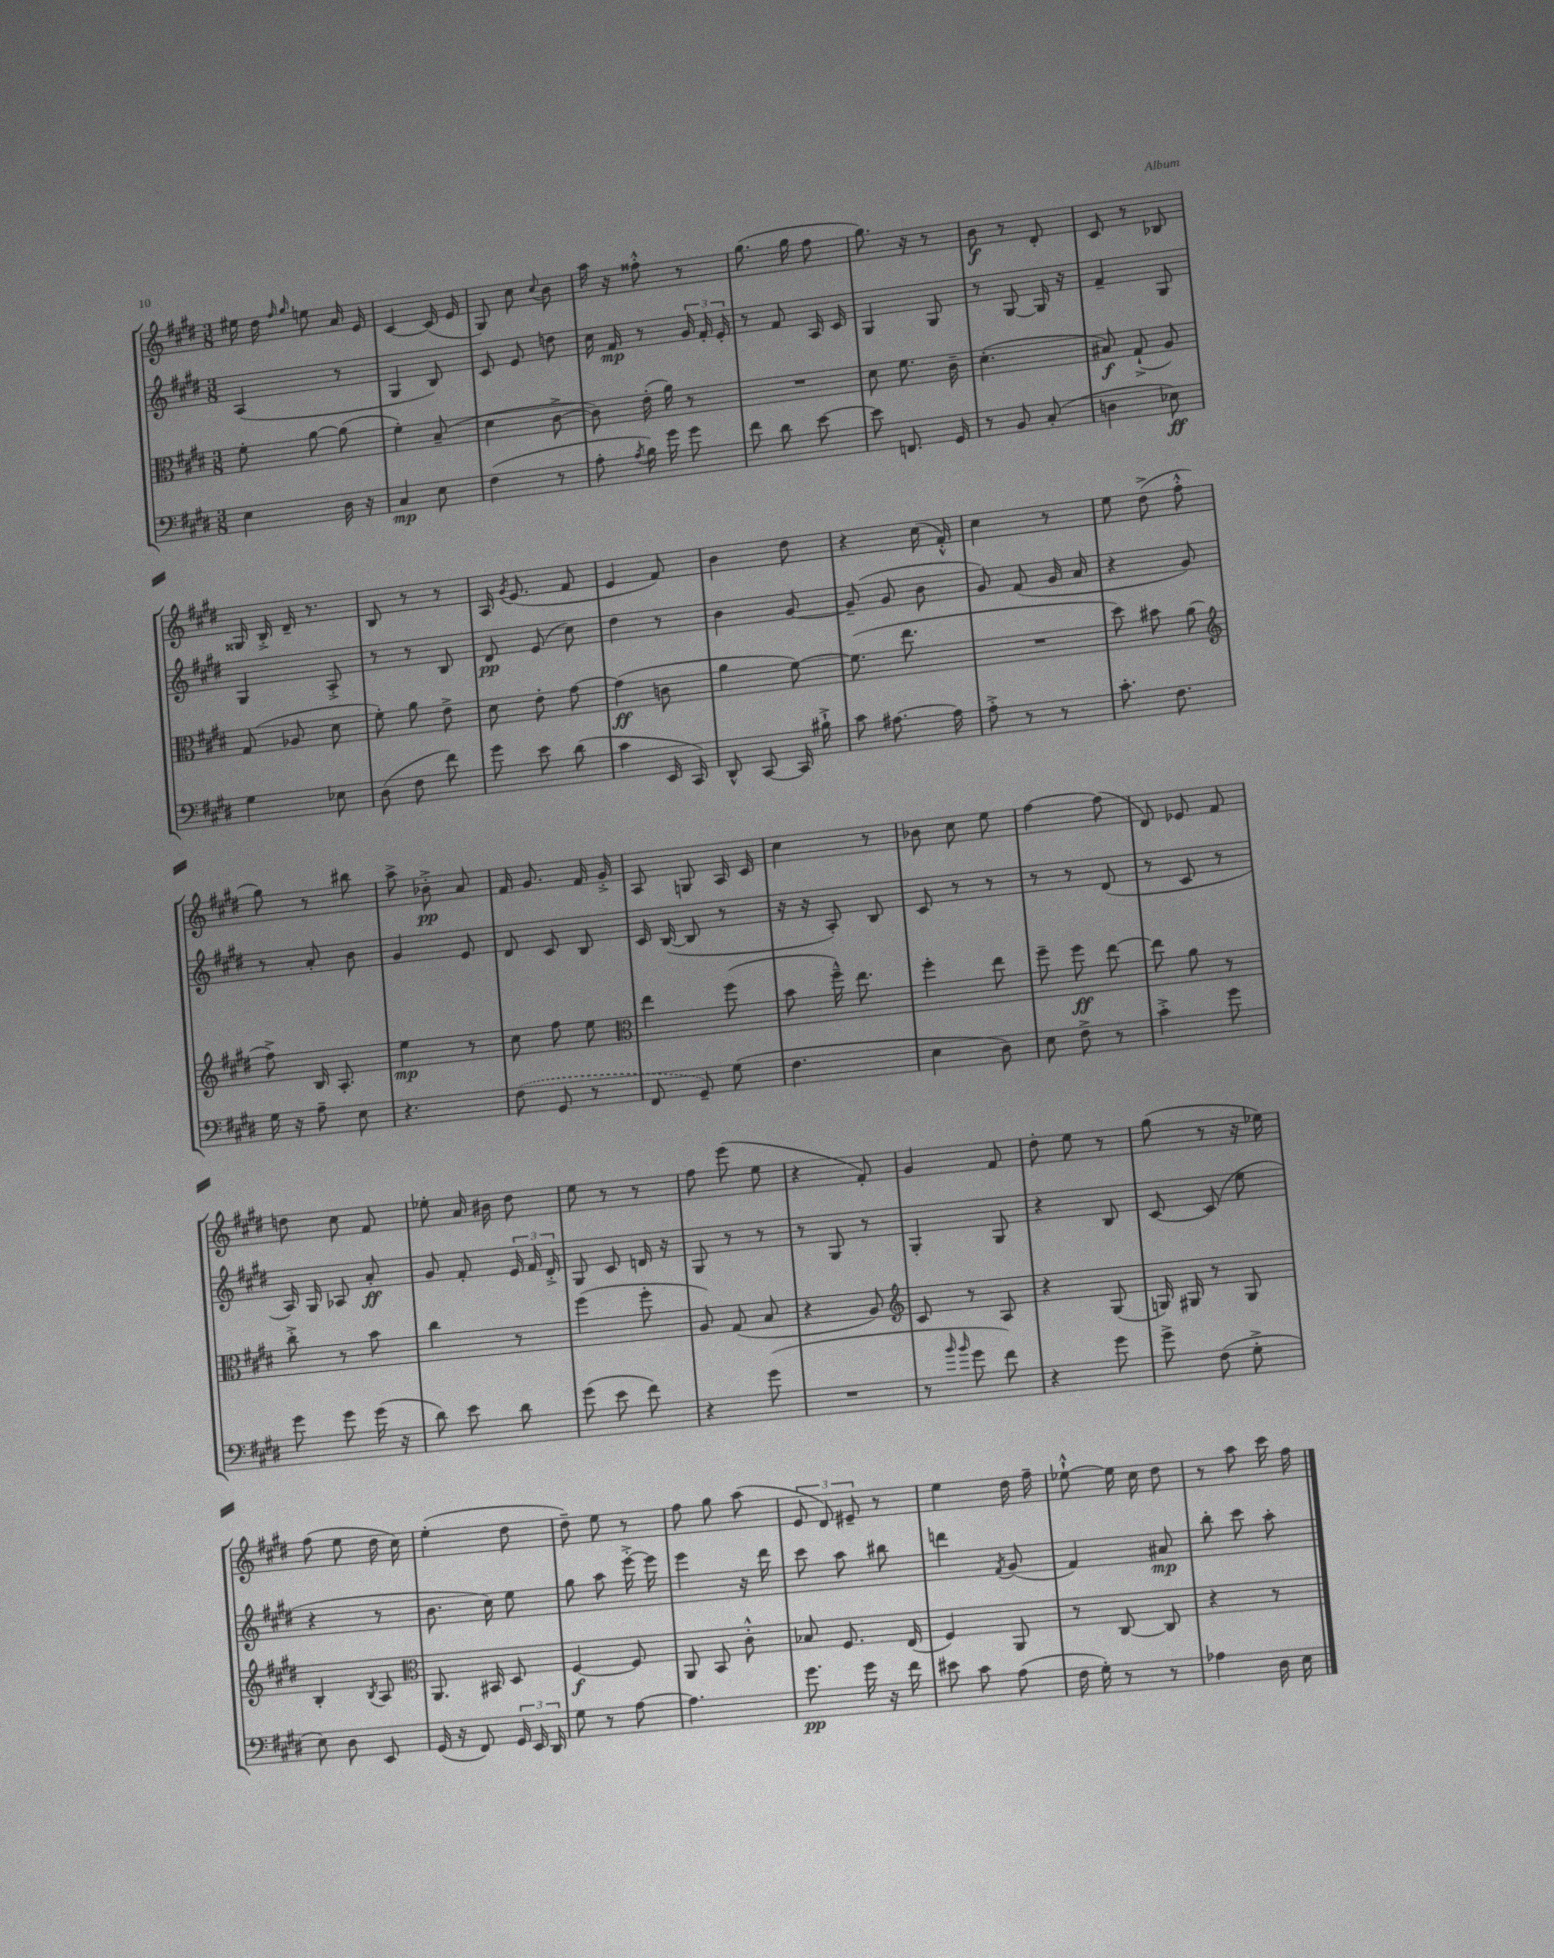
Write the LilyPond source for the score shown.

<<
\new StaffGroup <<
\new Staff = "s0" {
    \clef treble \key e \major \numericTimeSignature \time 3/8
    \autoBeamOff eis''16 dis''16 \grace { fis''16 gis''16 } e''8 a'16 e'16 |
    cis'4~ cis'16( e'16 |
    gis8) cis''8 \appoggiatura { cis''8 } b'8 |
    a''16 r16 fisis''8-.-^ r8 |
    gis''8.( gis''16 fis''8 |
    gis''8.) r16 r8 |
    b'8\f r8 dis'8-. |
    cis'8 r8 bes8 |
    gisis16 b16-.-> dis'16-- r8. |
    b8 r8 r8 |
    a16 \acciaccatura { gis'8 } e'8.( fis'8 |
    e'4 fis'8) |
    b'4 dis''8 |
    r4 cis''16( fis'16-.-^) |
    cis''4 r8 |
    e''8 dis''8->( fis''8-.-^ |
    gis''8) r8 bis''8 |
    a''8-> bes'8-.->\pp a'8 |
    fis'16 gis'8. fis'16 gis'16-.-> |
    a8 g8 a16 cis'16 |
    cis''4 r8 |
    bes'8 cis''8 e''8 |
    fis''4~ fis''8( |
    dis'8) ees'8 fis'8 |
    d''8 cis''8 fis'8 |
    ees''8-. a'16 bis'16 dis''8 |
    e''8 r8 r8 |
    fis''8 e'''8( e''8 |
    r4 fis'8-.) |
    gis'4 fis'8 |
    dis''8-. e''8 r8 |
    gis''8( r8 r16 ees''16) |
    fis''8( e''8 dis''16 cis''16) |
    e''4-.( dis''8 |
    dis''8--) e''8 r8 |
    fis''8 gis''8 a''8( |
    \tuplet 3/2 { e'8 dis'8) eis'8-- } r8 |
    e''4 dis''16 fis''16-- |
    ees''8~-!-^ ees''16 cis''16 dis''8 |
    r8 a''8 cis'''16 fis''16 \bar "|." |
}
\new Staff = "s1" {
    \clef treble \key e \major \numericTimeSignature \time 3/8
    \autoBeamOff a4( r8 |
    gis4 b8) |
    cis'8 e'8 d''8 |
    cis''16 fis'16\mp r8 \tuplet 3/2 { gis'16 fis'16-. e'16-. } |
    r8 fis'8 a16 cis'16 |
    gis4 gis8 |
    r8 gis8~ gis16 r16 |
    fis'4-- gis8 |
    gis4 a8-.-> |
    r8 r8 b8 |
    dis'8\pp e'8( cis''8) |
    dis''4 r8 |
    b'4 gis'8~ |
    gis'8--( gis'8 b'8 |
    gis'8) fis'8( gis'16 a'16 |
    r4 gis'8) |
    r8 a'8-. b'8 |
    gis'4 e'8 |
    dis'8 cis'8 b8 |
    cis'16 b16~( b8 r8 |
    r16 r16 a8-.) b8 |
    cis'8 r8 r8 |
    r8 r8 dis'8( |
    r8 cis'8 r8 |
    a16) gis16 aes8 a'8-.\ff |
    gis'8 fis'8-. \tuplet 3/2 { e'16 fis'16 dis'16-.-> } |
    gis8 cis'8 d'16 r16 |
    gis8 r8 r8 |
    r8 gis8 r8 |
    gis4-. gis8 |
    r4 b8 |
    cis'8~ cis'8( e''8 |
    r4 r8 |
    b'8. cis''16) e''8 |
    gis''8 a''8 e'''16~-.-> e'''16 |
    e'''4 r16 dis'''16 |
    cis'''8 a''8 bis''8 |
    d'''4 \acciaccatura { fis'8 } gis'8( |
    fis'4) ais'8\mp |
    b''8-. cis'''8 a''8-. \bar "|." |
}
\new Staff = "s2" {
    \clef alto \key e \major \numericTimeSignature \time 3/8
    \autoBeamOff fis'8-. a'8~ a'8( |
    fis'4-.) b8--( |
    dis'4 cis'8~-> |
    cis'8) e'16-.( a'16) r8 |
    R4. |
    dis'8 fis'8. cis'16-- |
    dis'4.-.( |
    bis8\f) gis8-!->( a8) |
    gis8( aes8 dis'8 |
    fis'8-.) a'8 e'8-> |
    dis'8 e'8-. gis'8~ |
    gis'4\ff( c'8 |
    a'4 fis'8~) |
    fis'8.( e''8. |
    R4. |
    dis''8) bis'8 a'8( |
    \clef treble fis''8->) b16 a8.-. |
    e''4\mp r8 |
    cis''8 fis''8 e''8 |
    \clef alto e''4 fis''8( |
    b'8 fis''16---^) e''8. |
    fis''4-. e''8 |
    fis''8-- fis''8\ff e''8~ |
    e''8 a'8 r8 |
    cis''8-.-> r8 b'8 |
    cis''4 r8 |
    fis''4( fis''8-. |
    a8) gis8( b8 |
    r4 a8) |
    \clef treble cis'8 r8 a8 |
    r4 gis8( |
    g16) gis16 r8 gis8 |
    b4-. \acciaccatura { b8 } a8 |
    \clef alto a,8. bis,16 dis8 |
    fis4~\f fis8 |
    a,8 b,8 cis'8-.-^ |
    bes8 fis8. e16( |
    fis4) a,8 |
    r8 cis8~ cis8 |
    r4 r8 \bar "|." |
}
\new Staff = "s3" {
    \clef bass \key e \major \numericTimeSignature \time 3/8
    \autoBeamOff e4 dis16 r16 |
    cis4\mp e8 |
    fis4( r8 |
    a8-. \acciaccatura { a8 } b16) gis'16 gis'8 |
    fis'8 dis'8 e'8~ |
    e'8 f,8. gis,16 |
    r8 b,8 cis8-.( |
    d4 ees8\ff) |
    gis4 ees8 |
    dis8( fis8 fis'8) |
    gis'8 e'8 dis'8( |
    cis'4 e,16 cis,16) |
    dis,8-^ cis,8~ cis,16 bis16-!-> |
    cis'8 ais8.~ ais16 |
    a8-.-> r8 r8 |
    cis'8.-. fis8. |
    gis16 r16 a8-- e8 |
    r4. |
    \once \slurDashed fis8( gis,8 r8 |
    fis,8 gis,8--) gis8( |
    fis4. |
    e4 dis8) |
    e8 fis8-> r8 |
    cis'4-.-> gis'8 |
    gis'8 gis'8 gis'16( r16 |
    dis'8) e'8 dis'8 |
    gis'8( e'8 fis'8) |
    r4 gis'8( |
    R4. |
    r8 \grace { b'16 b'16 } gis'8 fis'8) |
    r4 gis'8 |
    gis'8-> fis8( gis8-.-> |
    e8) dis8 e,8 |
    gis,16( r16 fis,8) \tuplet 3/2 { gis,16 e,16 dis,16 } |
    gis8 r8 a8~ |
    a4. |
    gis'8.\pp gis'16 r16 fis'16 |
    eis'8 cis'8 a8( |
    fis16 gis16-.) r8 r8 |
    aes4 dis16 e16 \bar "|." |
}
>>
>>
\layout { \context { \Score \remove "Bar_number_engraver" } }
